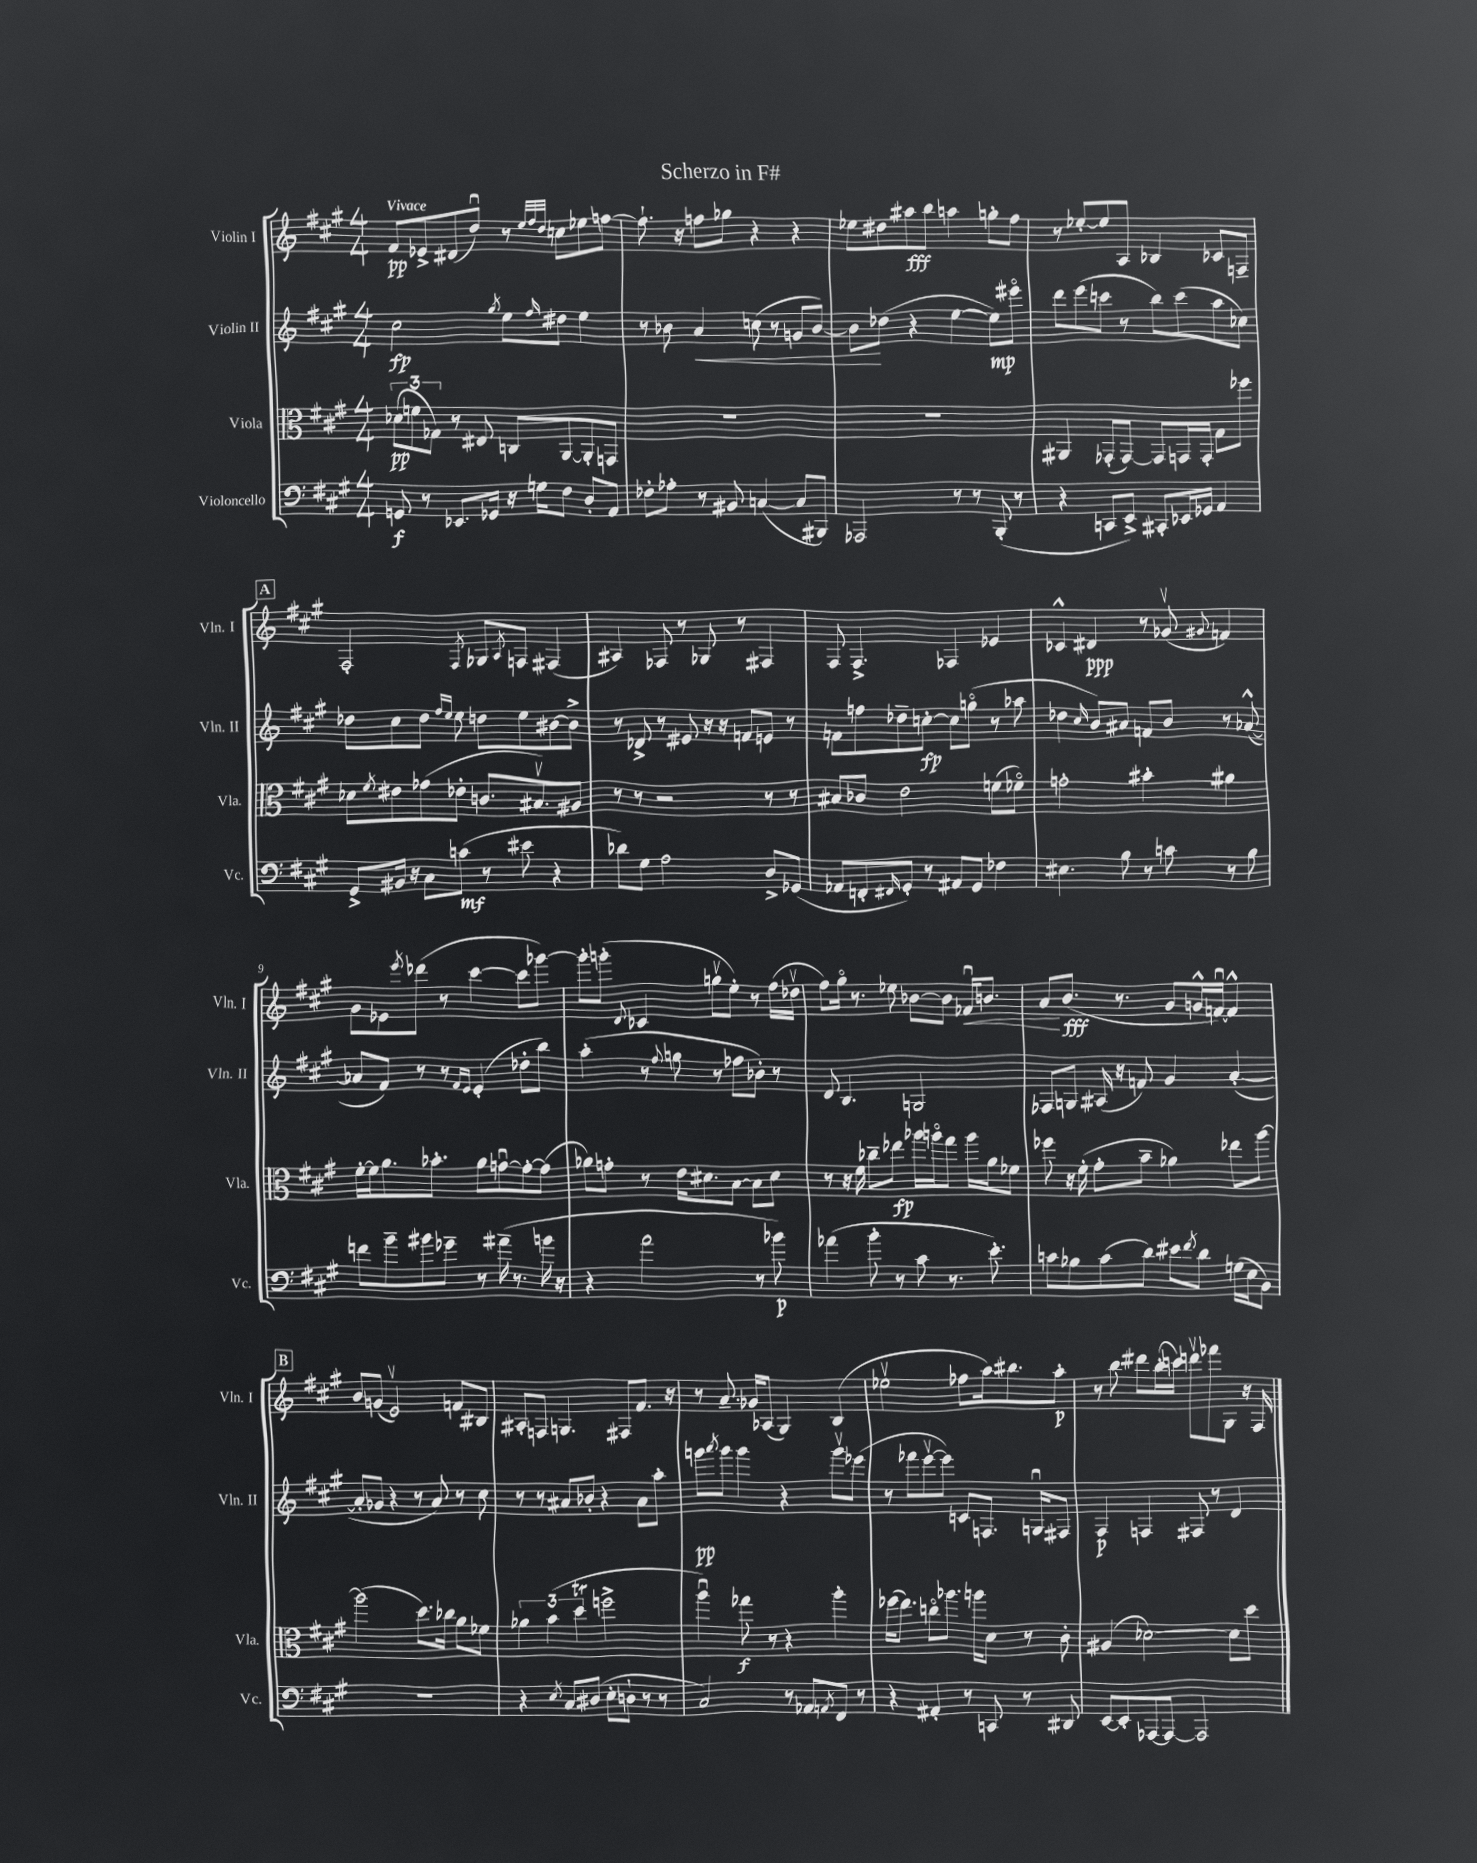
\header { title = "Scherzo in F#" }
<<
\new StaffGroup <<
\new Staff = "s0" \with { instrumentName = "Violin I" shortInstrumentName = "Vln. I" } {
    \clef treble \key a \major \numericTimeSignature \time 4/4 \tempo "Vivace"
    fis'8\pp ees'8-> dis'8( d''8\downbow) r8 \grace { e''32 fis''32 d''32 } c''8 ees''8 f''8~ |
    f''8.-! r16 f''8 ges''8 r4 r4 |
    ees''8 dis''8 ais''8\fff b''8 a''4 g''8-. fis''8 |
    r8 ees''8~-. ees''8 a8 bes4 ces'8 f8-- |
    \mark \markup { \box "A" } fis2-. \acciaccatura { fis8 } ges8 \acciaccatura { a8 } f8 fis4( |
    ais4) fes8 r8 ges8 r8 fis4 |
    fis8 fis4.-> fes4 ees'4 |
    ces'4-^ dis'4\ppp r8 ges'8\upbow( \appoggiatura { gis'8 } f'4) |
    gis'8 ees'8 \acciaccatura { e'''8 } des'''8( r8 cis'''4~ cis'''8 ges'''8~) |
    ges'''8-. g'''8-.( \appoggiatura { d'8 } ces'4 g''8\upbow e''8-.) r8 fis''16( des''16\upbow |
    fis''8) gis''16\flageolet r8. ees''8 bes'8~ bes'8 fes'16\downbow\< b'8. |
    a'8\! b'8.\fff( r8. gis'8 g'16-^ f'16~\downbow) f'4-^ |
    \mark \markup { \box "B" } b'8 g'8( e'2\upbow) f'8 bis8 |
    ais8-. f8 g4. fis8 fis'8. r16 |
    r8 a'8.-- ges'16 aes8( gis4) b4( |
    ees''2\upbow fes''8 a''16) bis''8. a''8-.\p |
    r8 b''8 dis'''8 b''16-.( c'''16) d'''8\upbow fes'''8 gis8 r16 fis16 \bar "|." |
}
\new Staff = "s1" \with { instrumentName = "Violin II" shortInstrumentName = "Vln. II" } {
    \clef treble \key a \major \numericTimeSignature \time 4/4
    cis''2\fp \acciaccatura { gis''8 } e''8 \grace { fis''16 } dis''8 e''4 |
    r8 bes'8 a'4\< c''8( r8 g'8 bes'8~) |
    bes'8\! des''8( r4 e''4~ e''8\mp) eis'''8\flageolet |
    d'''8 e'''8( c'''8 r8 b''8) c'''8( a''8 ces''8) |
    \mark \markup { \box "A" } des''8 cis''8 des''8 \grace { fis''16 e''16 } e''8 d''8 e''8 bis'8~ bis'8-> |
    r8 des'8-> r8 eis'8 r16 r16 f'8 e'8 r8 |
    f'8 f''8 des''8-- c''8~-.\fp c''8 g''8\flageolet( r8 aes''8 |
    des''4 \grace { cis''16 } b'8) ais'8 f'8 b'8 r8 aes'8~-^( |
    aes'8 fis'8) r8 r8 \grace { fis'16 e'16 } e'4-.( des''8-. b''8) |
    a''4-.( r8 \appoggiatura { fis''8 } g''8 r8 fes''8 bes'8-.) r8 |
    d'8 b4. g2 |
    fes8 g8 ais16( r16 f'8) gis'4 a'4~-.( |
    \mark \markup { \box "B" } a'8-. ges'8 r4 r8 a'8) r8 cis''8 |
    r8 r8 ais'8 bes'8-. r4 ais'8 a''8-. |
    g'''8\pp \acciaccatura { a'''8 } g'''8 g'''4 r4 g'''8\upbow ees'''8( |
    r8 fes'''8 e'''8~\upbow e'''8) c'8 f8. g16\downbow fis8 |
    fis4\p f4 fis8 r8 d'4 \bar "|." |
}
\new Staff = "s2" \with { instrumentName = "Viola" shortInstrumentName = "Vla." } {
    \clef alto \key a \major \numericTimeSignature \time 4/4
    \tuplet 3/2 { des'8\pp( f'8 ges8) } r8 eis8 c8 a,8~ a,8-. g,8 |
    R1 |
    R1 |
    ais,4 ges,8-.( ges,8~) ges,8 g,16 g,16-. gis8 fes''8 |
    \mark \markup { \box "A" } des'8 \acciaccatura { fis'8 } eis'8 ges'8( ees'8-. c'8. bis8.\upbow) ais8 |
    r8 r8 r2 r8 r8 |
    bis8 ces'8 e'2 f'8( fes'8\flageolet) |
    g'2-. bis'4-. ais'4 |
    fis'16~-. fis'16 a'8. bes'8.-. a'8 g'8~\downbow g'8~-. g'8( |
    aes'8) g'8-. r8 e'16 dis'8. b8~ b8 dis'8 |
    r8 r16 fis'16 ces''8-- ees''8\fp aes''16 a''16\flageolet gis''8 a''16 a'16 fes'8 |
    fes''8 r16 fis'16-.( gis'8-. b'8-- aes'4) ees''8 a''8~ |
    \mark \markup { \box "B" } a''2( d''8.) ces''16 a'8 fes'8 |
    \tuplet 3/2 { aes'4 b'4( d''4\trill } f''2-> |
    a''4\downbow) ges''8\f r8 r4 a''4-. |
    fes''16( e''8.) c''8\flageolet aes''8. a''16 d'8 r8 cis'8-. |
    ais4( des'2~) des'8 d''8 \bar "|." |
}
\new Staff = "s3" \with { instrumentName = "Violoncello" shortInstrumentName = "Vc." } {
    \clef bass \key a \major \numericTimeSignature \time 4/4
    g,8\f r8 ees,8. ges,16 r16 g16 fis8 d8-. a,8 |
    fes8-. aes8-. r8 bis,8 c4~( c8 bis,,8) |
    aes,,2 r8 r8 b,,8-.( r8 |
    r4 c,8 e,8->) cis,8-. ees,16 ges,16 a,4 |
    \mark \markup { \box "A" } gis,8-> bis,16 r16 cis8 c'8\mf( r8 eis'8 r4 |
    des'8) gis8 a2 d8-> ges,8( |
    aes,8 f,8-. \grace { fis,16 } gis,8-.) r8 ais,8 gis,8 fes4 |
    eis4. b8 r8 c'8 r8 b8 |
    f'8 b'8-- bis'8 ges'8-- r8 ais'16--( r8. b'16 r16 |
    r4 a'2 r8 bes'8\p) |
    aes'4( b'8-. r8 cis'8 r8. e'8.-.) |
    c'8 bes8 c'8( d'8) eis'8 \acciaccatura { fis'8 } d'8 g16( e16 b,8) |
    \mark \markup { \box "B" } R1 |
    r4 \acciaccatura { e8 } cis8 dis8( e8-. d8-! r8 r8 |
    cis2) r8 aes,8 \acciaccatura { a,8 } fis,8 r8 |
    r4 ais,4-. r8 c,8 r8 dis,8 |
    e,8~ e,8-. aes,,8~ aes,,8~ aes,,2 \bar "|." |
}
>>
>>
